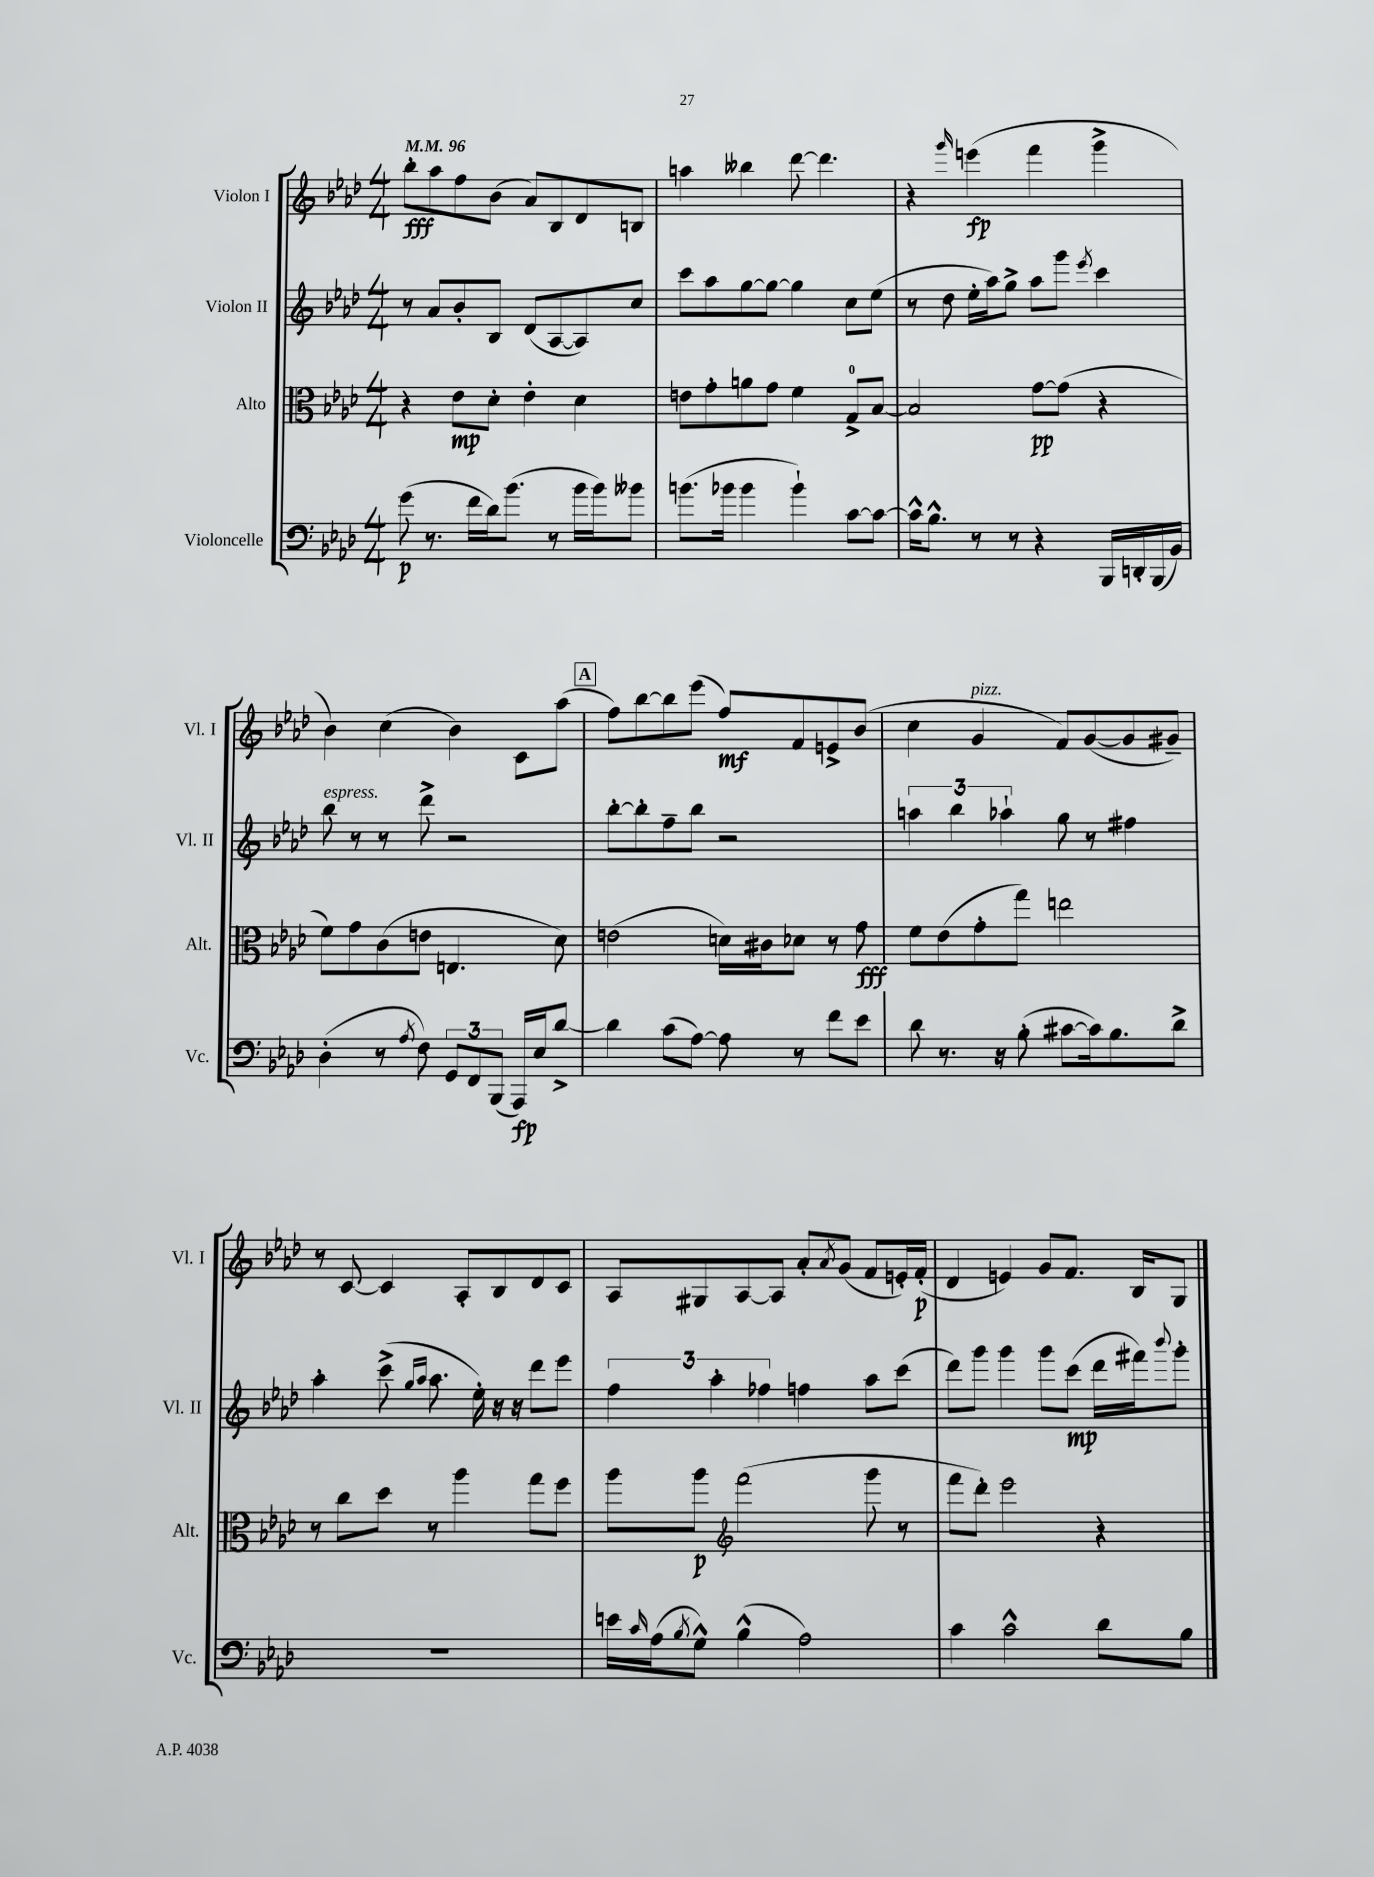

**kern	**kern	**kern	**kern
*staff4	*staff3	*staff2	*staff1
*clefF4	*clefC3	*clefG2	*clefG2
*k[b-e-a-d-]	*k[b-e-a-d-]	*k[b-e-a-d-]	*k[b-e-a-d-]
*M4/4	*M4/4	*M4/4	*M4/4
*MM96	*MM96	*MM96	*MM96
(8g	4r	8r	8bb-'
8.r	.	8a-	8aa-
.	8e-	8b-'	8ff
16f	.	.	.
16d-)	8d-'	8B-	(8b-
(8.b-	.	.	.
.	4e-'	(8d-	8a-)
8r	.	[8A-	8B-
16b-	4d-	8A-])	8d-
16b-)	.	.	.
8b--	.	8cc	8B
=	=	=	=
(8.b	8e	8ccc	4aa
.	8g'	8aa-	.
16b-	.	.	.
4b-	8a	[8gg	4bb--
.	8g	8gg_	.
4b-`)	4f	4gg]	[8ddd-
.	.	.	4.ddd-]
[8c	8G^	8cc	.
8c_	[8B-	(8ee-	.
=	=	=	=
16c^^]	2B-]	8r	4r
8.B-^^	.	.	.
.	.	8dd-	.
.	.	.	16qqggg
8r	.	16ee-'	(4eee
.	.	16aa-)	.
8r	.	8gg^	.
4r	[8g	8aa-	4fff
.	(8g]	8ggg	.
.	.	8qeee-	.
16BBB-	4r	4ccc	4ggg^
16DD'	.	.	.
(16BBB-	.	.	.
16BB-)	.	.	.
=	=	=	=
(4D-'	8f)	8bb-	4b-)
.	8g	8r	.
8r	(8c	8r	(4cc
8qA-	.	.	.
8F)	8e	8ddd-^	.
12GG	4.E	2r	4b-)
12FF	.	.	.
(12BBB-	.	.	.
16AAA-)	.	.	8c
16E-	.	.	.
[8d-^	8d-)	.	(8aa-
=	=	=	=
4d-]	(2e	[8bb-'	8ff)
.	.	8bb-']	[8bb-
(8c	.	8ff~	8bb-]
[8A-)	.	8bb-	(8eee-
8A-]	16d)	2r	8ff)
.	16c#	.	.
8r	8d-	.	8f
8f	8r	.	8e^
8e-	8g	.	(8b-
=	=	=	=
8d-	8f	6aa	4cc
8.r	(8e-	.	.
.	.	6bb-	.
.	8g'	.	4g
16r	.	.	.
.	.	6aa-`	.
(8B-'	8gg)	.	.
[8c#	2ee	8gg	8f)
16c#])	.	8r	([8g
8.B-	.	.	.
.	.	4ff#	8g]
8d-^	.	.	8g#~)
=	=	=	=
1r	8r	4aa-'	8r
.	8cc	.	[8c
.	8dd-	(8ccc^	4c]
.	.	16qqgg	.
.	.	16qqaa-	.
.	8r	8.aa-	.
.	4aa-	.	8A-'
.	.	16ee-')	.
.	.	16r	8B-
.	.	16r	.
.	8gg	8ddd-	8d-
.	8ff	8eee-	8c
=	=	=	=
16e	8aa-	6ff	8A-
16qqc	.	.	.
(16A-	.	.	.
8qB-	.	.	.
8G^^)	8aa-	.	8G#
.	.	6aa-'	.
*	*clefG2	*	*
(4B-^^	(2fff	.	[8A-
.	.	6ff-	.
.	.	.	8A-]
2A-)	.	4ff	8a-'
.	.	.	8qa-
.	.	.	(8g
.	8ggg	8aa-	8f
.	8r	(8ccc	16e')
.	.	.	(16f'
=	=	=	=
4c	8fff	8ddd-)	4d-
.	8ddd-')	8ggg	.
2c^^	2eee-	4ggg	4e)
.	.	8ggg	8g
.	.	(8ccc	8.f
8d-	4r	16ddd-	.
.	.	16fff#)	16B-
.	.	8qqbbb-	.
8B-	.	8ggg'	8G
==	==	==	==
*-	*-	*-	*-
